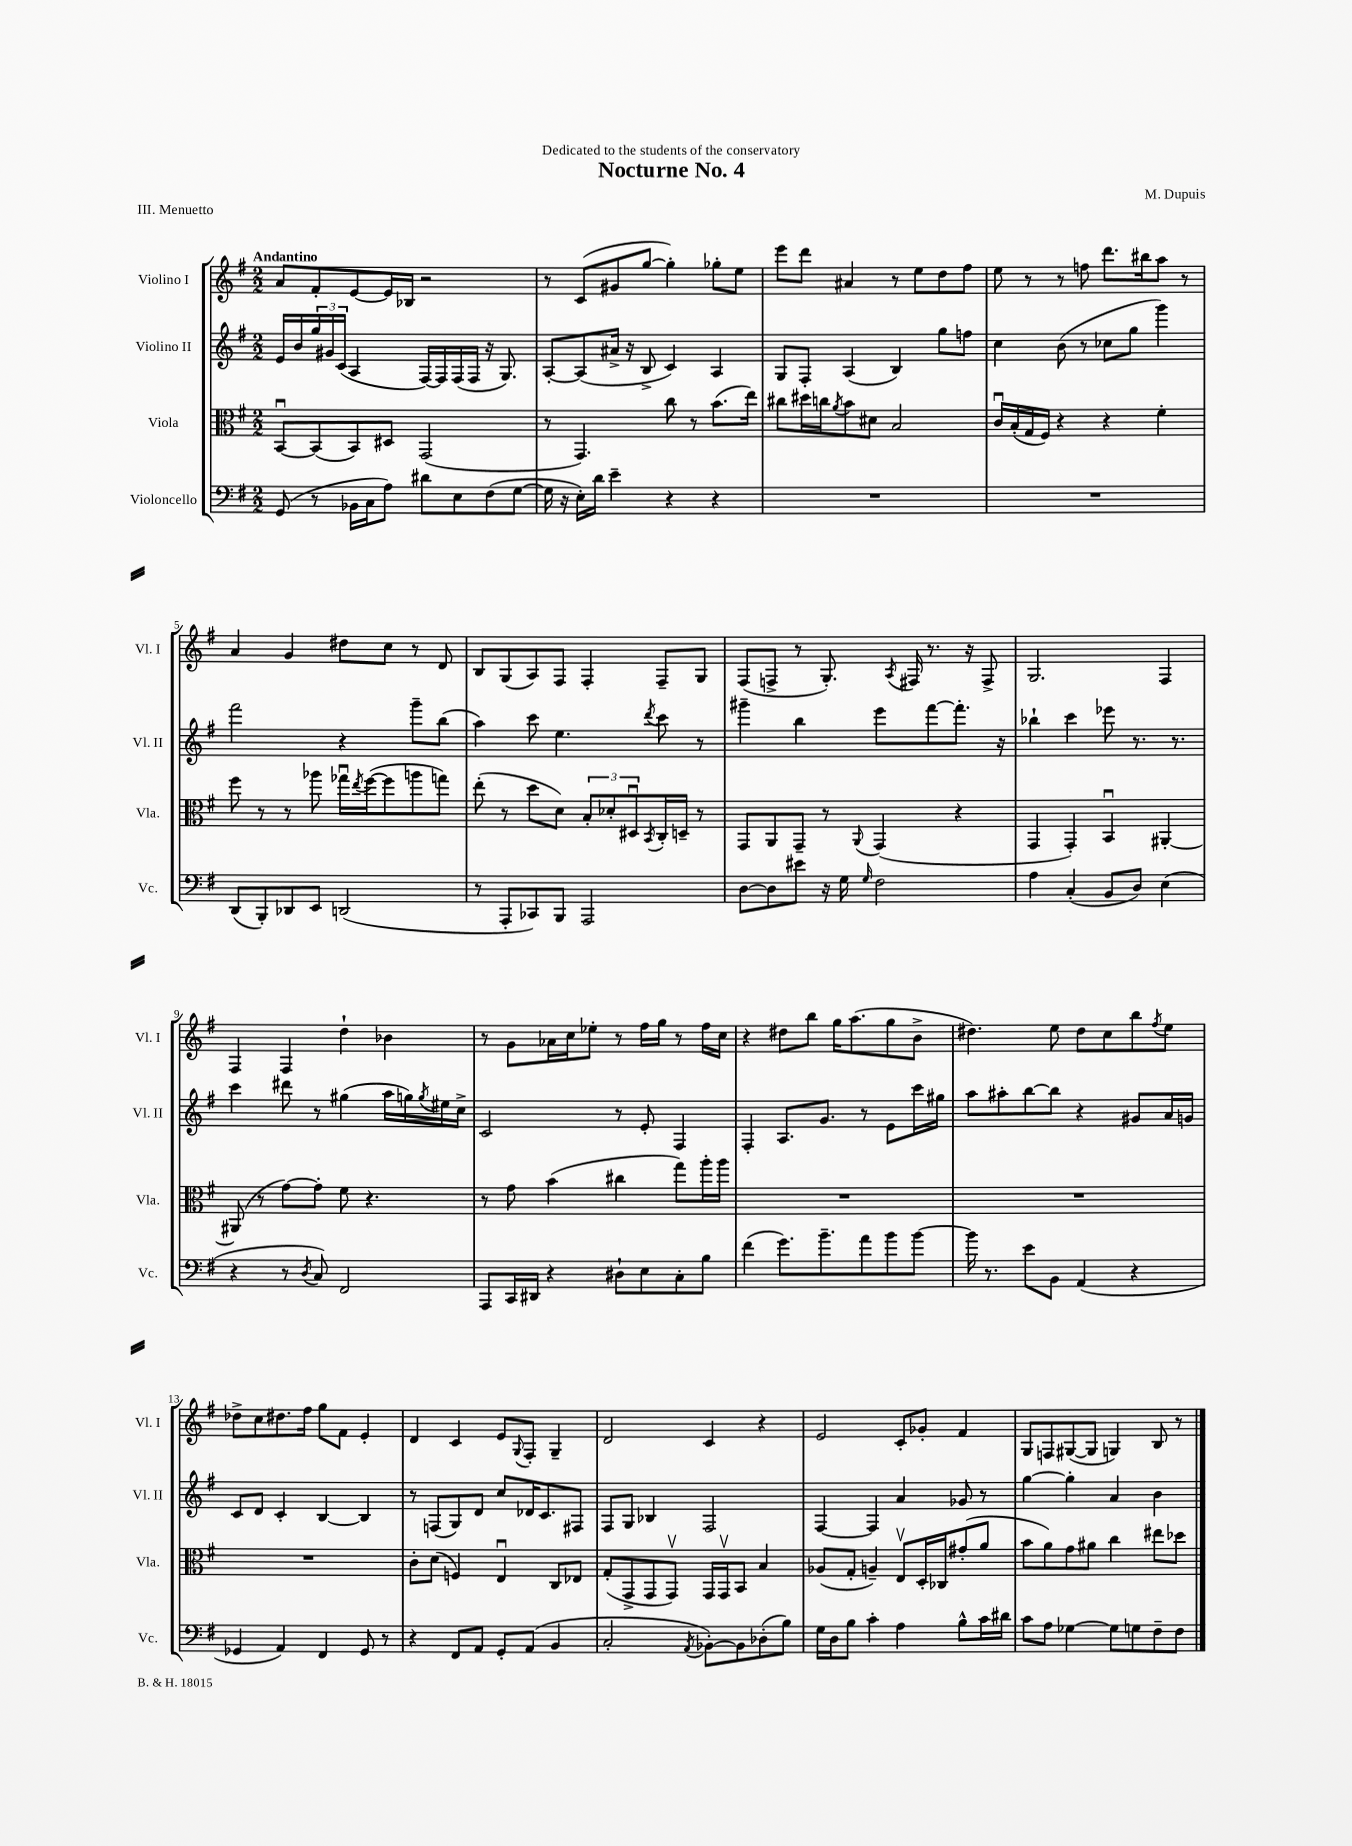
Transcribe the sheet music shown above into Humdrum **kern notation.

**kern	**kern	**kern	**kern
*staff4	*staff3	*staff2	*staff1
*clefF4	*clefC3	*clefG2	*clefG2
*k[f#]	*k[f#]	*k[f#]	*k[f#]
*M2/2	*M2/2	*M2/2	*M2/2
(8GG	[8BBu	16e	8a
.	.	16b	.
8r	(8BB]	24gg	8f#'
.	.	24g#	.
.	.	(24c	.
16BB-	8BB)	4A	[8e
16C	.	.	.
8A)	8D#	.	16e]
.	.	.	16B-
8d#	(2GG	[16F#)	2r
.	.	16F#]	.
8E	.	(16F#	.
.	.	16F#	.
(8F#	.	16r	.
.	.	8.G)	.
[8G	.	.	.
=	=	=	=
16G]	8r	[8A'	8r
16r	.	.	.
16E')	4.GG)	(8A]	(8c
16d	.	.	.
4e~	.	16a#^	8g#
.	.	16r	.
.	.	8B^	[8gg
4r	8cc	4c)	4gg'])
.	8r	.	.
4r	(8.b	4A	8gg-'
.	.	.	8ee
.	16ee)	.	.
=	=	=	=
1r	8cc#	8G	8eee
.	16dd#	8F#'	8ddd
.	16cc	.	.
.	8qa	.	.
.	8b	(4A	4a#
.	8d#	.	.
.	2B	4B)	8r
.	.	.	8ee
.	.	8gg	8dd
.	.	8ff	8ff#
=	=	=	=
1r	16cu	4cc	8ee
.	(16B'	.	.
.	16G	.	8r
.	16F#)	.	.
.	4r	(8b	8r
.	.	8r	8ff
.	4r	8cc-	8.ddd
.	.	8gg	.
.	.	.	16bb#
.	4f#'	4ggg)	8aa
.	.	.	8r
=	=	=	=
(8DD	8ff#	2fff#	4a
8BBB')	8r	.	.
8DD-	8r	.	4g
8EE	8aa-	.	.
(2DD	16gg-u	4r	8dd#
.	8qee	.	.
.	([16ff#	.	.
.	8ff#]	.	8cc
.	8aa	8ggg~	8r
.	8gg)	(8bb	8d
=	=	=	=
8r	(8ee'	4aa)	8B
8AAA'	8r	.	(8G
8CC-)	8dd	8ccc	8A)
8BBB	8d)	4.ee	8F#
2AAA	12B'	.	4F#'
.	12d-'	.	.
.	12D#u	.	.
.	8qBB	8qddd	.
.	16C'	8ccc	8F#~
.	16D~	.	.
.	8r	8r	8G
=	=	=	=
[8D	8GG	4ggg#~	(8F#
8D]	8AA	.	8F^
8e#	8GG~	4bb	8r
16r	8r	.	8.G')
16G	.	.	.
16qqG	8qqAA	.	.
2F#	(4GG	8eee	.
.	.	.	8qA
.	.	.	16F#
.	.	[8fff#	8.r
.	4r	8.fff#']	.
.	.	.	16r
.	.	.	8F#^
.	.	16r	.
=	=	=	=
4A	4GG	4bb-`	2.G
(4C'	4GG')	4ccc	.
8BB	4BBu	8eee-	.
8D)	.	8.r	.
(4E	[4AA#'	.	4F#
.	.	8.r	.
=	=	=	=
4r	(8AA#]	4ccc	4F#
.	8r	.	.
8r	[8g)	8ddd#	4F#
8qD	.	.	.
8C)	8g']	8r	.
2FF#	8f#	(4gg#	4dd`
.	4.r	.	.
.	.	16aa	4b-
.	.	16gg)	.
.	.	8qgg	.
.	.	16ee#	.
.	.	16cc^	.
=	=	=	=
8AAA	8r	2c	8r
16CC	8g	.	8g
16DD#	.	.	.
4r	(4b	.	16a-
.	.	.	16cc
.	.	.	8ee-'
8D#`	4cc#	8r	8r
8E	.	8e'	16ff#
.	.	.	16gg
8C'	8gg)	4F#	8r
8B	16aa'	.	16ff#
.	16aa	.	16cc
=	=	=	=
(4f#	1r	4F#'	4r
8.g)	.	8.A	8dd#
.	.	.	8bb
8.b~	.	8.g	.
.	.	.	16gg
.	.	.	(8.aa
8a	.	8r	.
8b	.	8e	8gg
[8b	.	16ccc	8b^
.	.	16gg#	.
=	=	=	=
16b]	1r	8aa	4.dd#)
8.r	.	.	.
.	.	8aa#'	.
8e	.	[8bb	.
8BB	.	8bb]	8ee
(4AA	.	4r	8dd#
.	.	.	8cc
4r	.	8g#	8bb
.	.	.	8qff#
.	.	16a	8ee
.	.	16g	.
=	=	=	=
4GG-	1r	8c	8dd-^
.	.	8d	8cc
4AA)	.	4c'	8.dd#
.	.	.	16ff#
4FF#	.	[4B	8gg
.	.	.	8f#
8GG-	.	4B]	4e'
8r	.	.	.
=	=	=	=
4r	8c'	8r	4d
.	(8d	(8F	.
8FF#	4F)	8G)	4c
8AA	.	8d	.
8GG'	4Eu	8cc	8e
.	.	.	8qqG
(8AA	.	16d-	8F#'
.	.	8.c	.
4BB	8C	.	4G~
.	8E-	8F#	.
=	=	=	=
2C'	(8G'	8F#	2d
.	8GG^	8G	.
.	8GG	4B-	.
.	8GGv)	.	.
8qAA	.	.	.
[8BB-')	16GG	2F#	4c
.	16GGv	.	.
8BB-]	8BB	.	.
(8D-'	4B	.	4r
8B)	.	.	.
=	=	=	=
16G	(8A-	[4F#	2e
16D	.	.	.
8B	8G'	.	.
4c'	4A~)	4F#]	.
4A	8Ev	4a	8c'
.	16D'	.	8g-'
.	16C-	.	.
8B^^	(8g#'	8g-	4f#
16c	8a	8r	.
16d#	.	.	.
=	=	=	=
8c	8b	[4gg	8G
8A	8a)	.	8F
[4G-	8g	4gg']	([8G#
.	8a#	.	8G#]
8G-]	4cc	4a	4G)
8G	.	.	.
8F#~	8ee#	4b	8B
8F#	8dd-	.	8r
==	==	==	==
*-	*-	*-	*-
